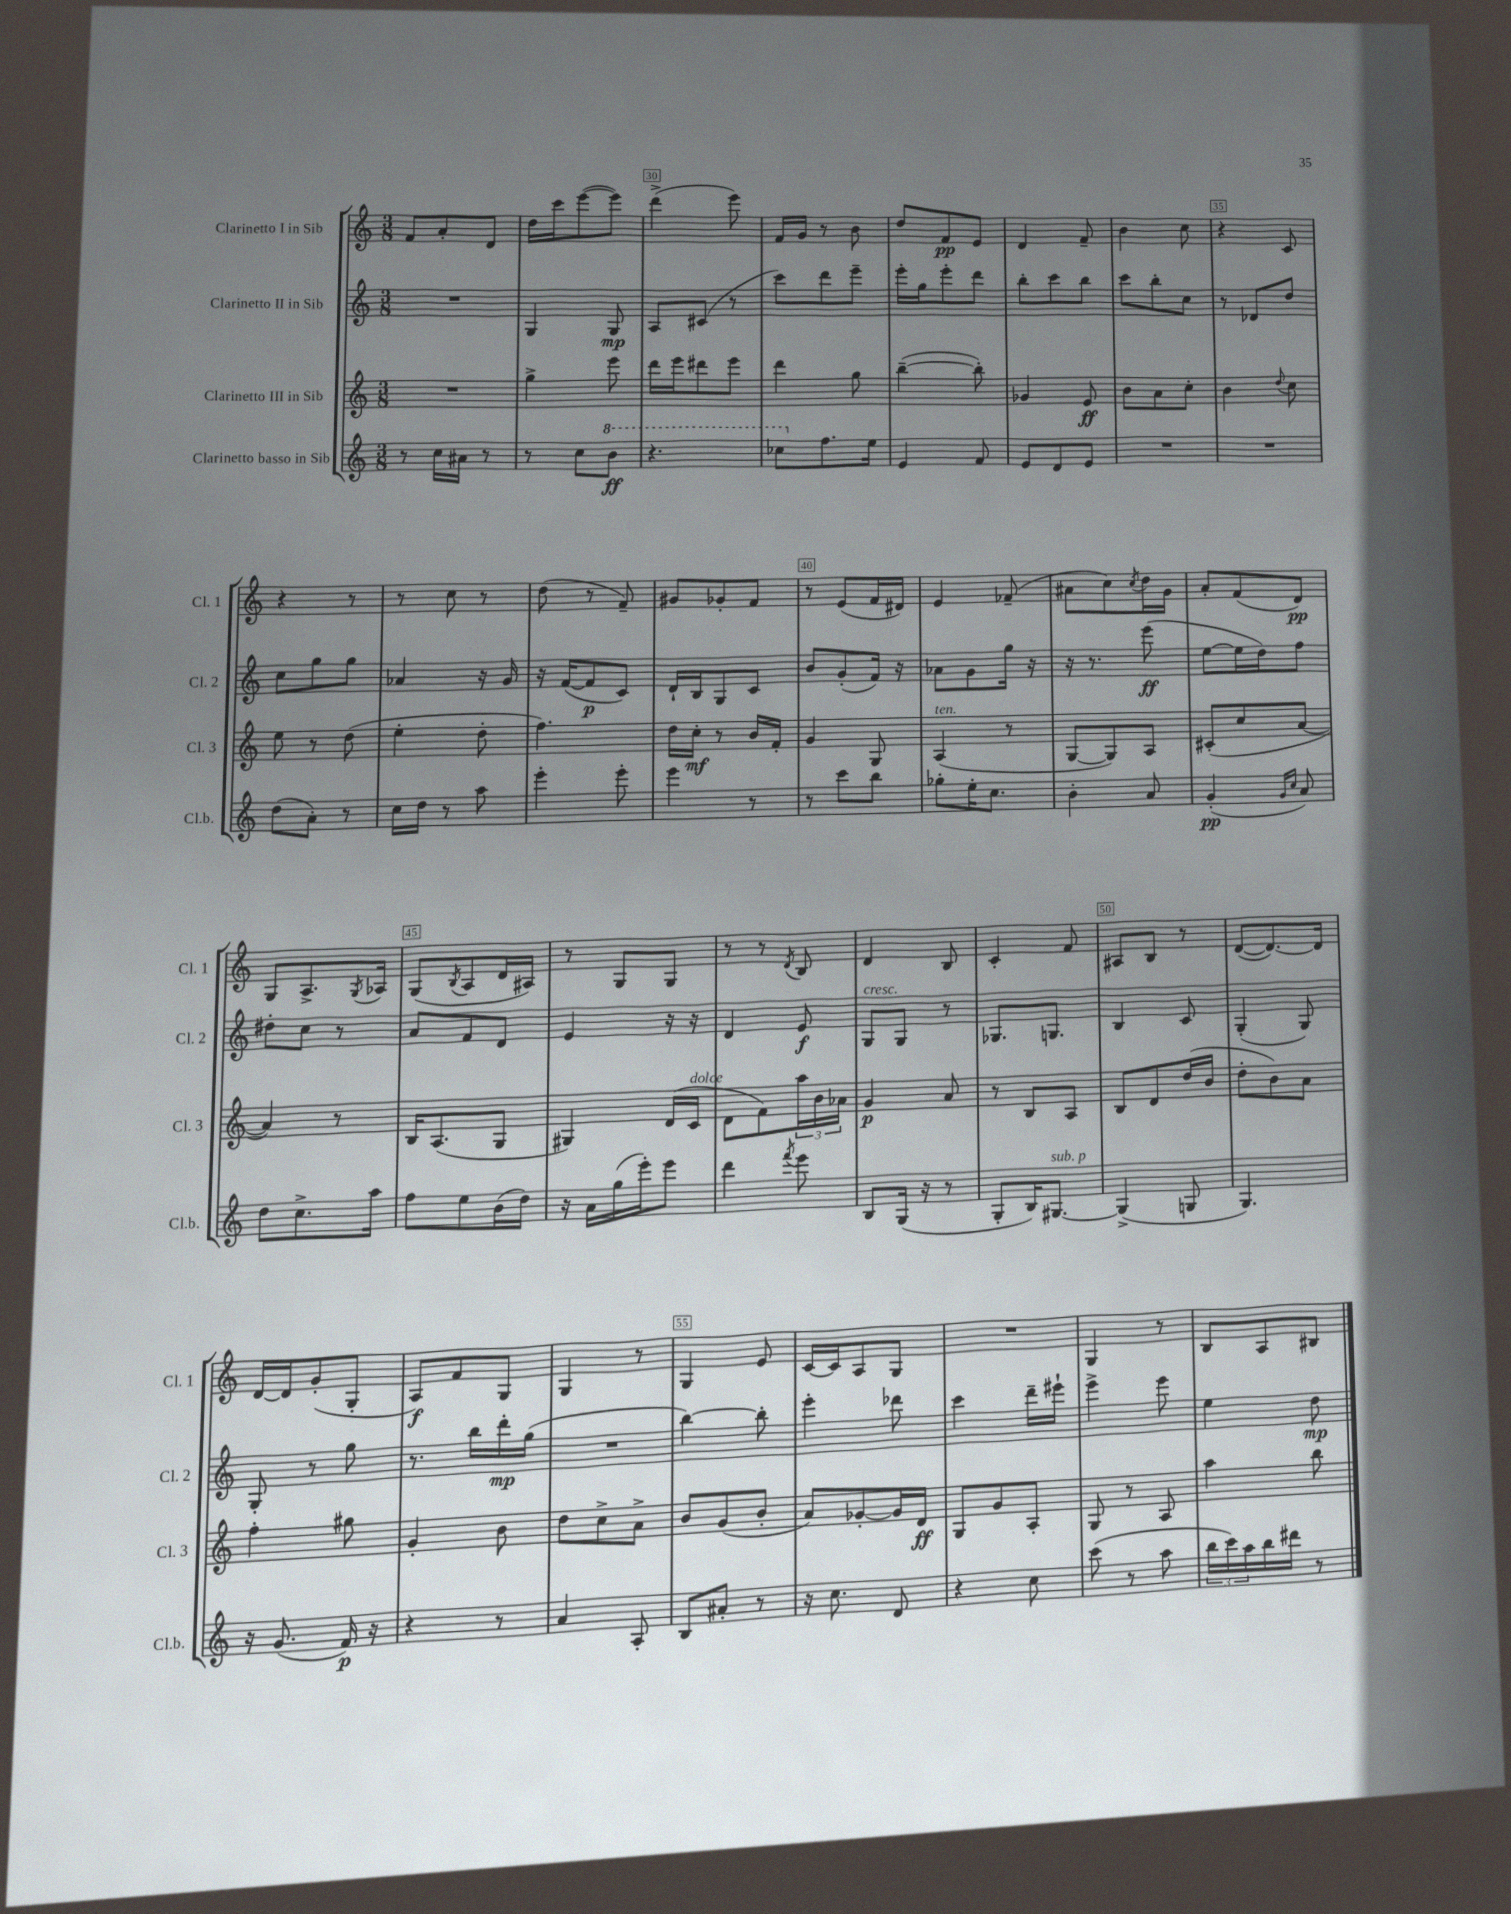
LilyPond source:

<<
\new StaffGroup <<
\new Staff = "s0" \with { instrumentName = "Clarinetto I in Sib" shortInstrumentName = "Cl. 1" } {
    \clef treble \key c \major \numericTimeSignature \time 3/8
    f'8 a'8-. d'8 |
    d''16 c'''16 e'''8~( e'''8) |
    d'''4->( e'''8) |
    f'16 g'16 r8 b'8 |
    d''8 f'8\pp e'8 |
    d'4 f'8-- |
    b'4 c''8 |
    r4 c'8 |
    r4 r8 |
    r8 c''8 r8 |
    d''8( r8 f'8--) |
    gis'8 ges'8-. f'8 |
    r8 e'8( f'16 dis'16) |
    e'4 fes'8--( |
    ais'8 c''8) \acciaccatura { c''8 } d''16 g'16 |
    a'8-. f'8( d'8\pp) |
    g8 a8.-> \acciaccatura { g8 } aes16 |
    g8( \acciaccatura { b8 } a8 d'16 ais16) |
    r8 g8 g8 |
    r8 r8 \acciaccatura { d'8 } b8 |
    d'4 b8 |
    c'4-. f'8 |
    ais8 b8 r8 |
    d'8~( d'8.~) d'16 |
    d'16~ d'16 g'8-.( g8-. |
    a8\f) f'8 g8 |
    g4 r8 |
    g4 e'8 |
    c'16~ c'16 a8 g8 |
    R4. |
    g4 r8 |
    b8 a8 bis8 \bar "|." |
}
\new Staff = "s1" \with { instrumentName = "Clarinetto II in Sib" shortInstrumentName = "Cl. 2" } {
    \clef treble \key c \major \numericTimeSignature \time 3/8
    R4. |
    g4 g8\mp |
    a8 cis'8( r8 |
    c'''8) d'''8 e'''8-- |
    e'''16-. g''16 e'''8-. d'''8 |
    b''8-. c'''8 b''8 |
    c'''8 b''8-. c''8 |
    r8 des'8 d''8 |
    c''8 g''8 g''8 |
    aes'4 r16 g'16 |
    r16 f'16~( f'8\p c'8) |
    d'16-! b16 g8 c'8 |
    b'8 g'8-.( f'16) r16 |
    aes'8 g'8 g''16 r16 |
    r16 r8. e'''8\ff( |
    e''8~ e''16 d''16) f''8 |
    dis''8-. c''8 r8 |
    a'8 f'8 d'8 |
    e'4 r16 r16 |
    d'4 e'8\f |
    g8^\markup { \italic "cresc." } g8 r8 |
    ges8. g8. |
    b4 c'8 |
    g4-.( g8) |
    g8-. r8 g''8 |
    r8. b''16 d'''16-.\mp g''16( |
    R4. |
    b''4~) b''8-. |
    e'''4-. des'''8 |
    c'''4 d'''16-- eis'''16-! |
    e'''4-> e'''8 |
    e''4 d''8\mp \bar "|." |
}
\new Staff = "s2" \with { instrumentName = "Clarinetto III in Sib" shortInstrumentName = "Cl. 3" } {
    \clef treble \key c \major \numericTimeSignature \time 3/8
    R4. |
    g''4-> e'''8 |
    d'''16 e'''16 dis'''8 e'''8 |
    d'''4 g''8 |
    b''4~--( b''8-.) |
    ges'4 e'8\ff |
    b'8 a'8 c''8-. |
    b'4 \appoggiatura { d''8 } c''8 |
    e''8 r8 d''8( |
    e''4-. d''8-. |
    f''4.) |
    d''16 c''16-.\mf r8 b'16 f'16-. |
    g'4 g8 |
    a4^\markup { \italic "ten." }( r8 |
    g8~ g8) a8 |
    cis'8-.( c''8 a'8~ |
    a'4) r8 |
    b16 a8.( g8 |
    gis4) d'16( c'16^\markup { \italic "dolce" } |
    d'8 f'8) \tuplet 3/2 { a''16 b'16 aes'16 } |
    g'4\p a'8 |
    r8 b8 a8 |
    b8 d'8 d''16( b'16 |
    d''8-. b'8) a'8 |
    f''4-. gis''8 |
    g'4-. b'8 |
    d''8 c''8-> a'8-> |
    b'8 g'8( b'8-. |
    a'8) ges'8~-. ges'16 d'16\ff |
    g8 g'8 a8-. |
    g8 r8 a8 |
    a''4 b''8 \bar "|." |
}
\new Staff = "s3" \with { instrumentName = "Clarinetto basso in Sib" shortInstrumentName = "Cl.b." } {
    \clef treble \key c \major \numericTimeSignature \time 3/8
    r8 c''16 ais'16 r8 |
    r8 c''8 \ottava #1 b''8\ff |
    r4. |
    ces'''8 \ottava #0 f''8. e''16 |
    e'4 f'8 |
    e'8 d'8 e'8 |
    R4. |
    R4. |
    d''8( a'8-.) r8 |
    c''16 d''16 r8 a''8 |
    e'''4-. e'''8-. |
    e'''4 r8 |
    r8 c'''8 b''8 |
    ges''8-. e''16-. c''8. |
    b'4-. a'8 |
    g'4-.\pp( \grace { g'16 c''16 } a'8) |
    d''8 c''8.-> a''16 |
    f''8 e''8 b'16( d''16) |
    r16 a'16 g''16( e'''16-.) e'''8 |
    d'''4 \acciaccatura { f'''8 } e'''8 |
    b8 g16( r16 r8 |
    g8-. b16) gis8.~^\markup { \italic "sub. p" } |
    gis4->( g8 |
    g4.) |
    r16 g'8.( f'16\p) r16 |
    r4 r8 |
    a'4 a8-. |
    b8 ais'8-. r8 |
    r16 c''8. d'8 |
    r4 c''8 |
    c'''8( r8 a''8 |
    \tuplet 3/2 { b''16 c'''16) a''16 } b''16 dis'''16 r8 \bar "|." |
}
>>
>>
\layout { \context { \Score currentBarNumber = #28 \override BarNumber.break-visibility = ##(#f #t #t) barNumberVisibility = #(every-nth-bar-number-visible 5) \override BarNumber.stencil = #(make-stencil-boxer 0.1 0.3 ly:text-interface::print) } }
